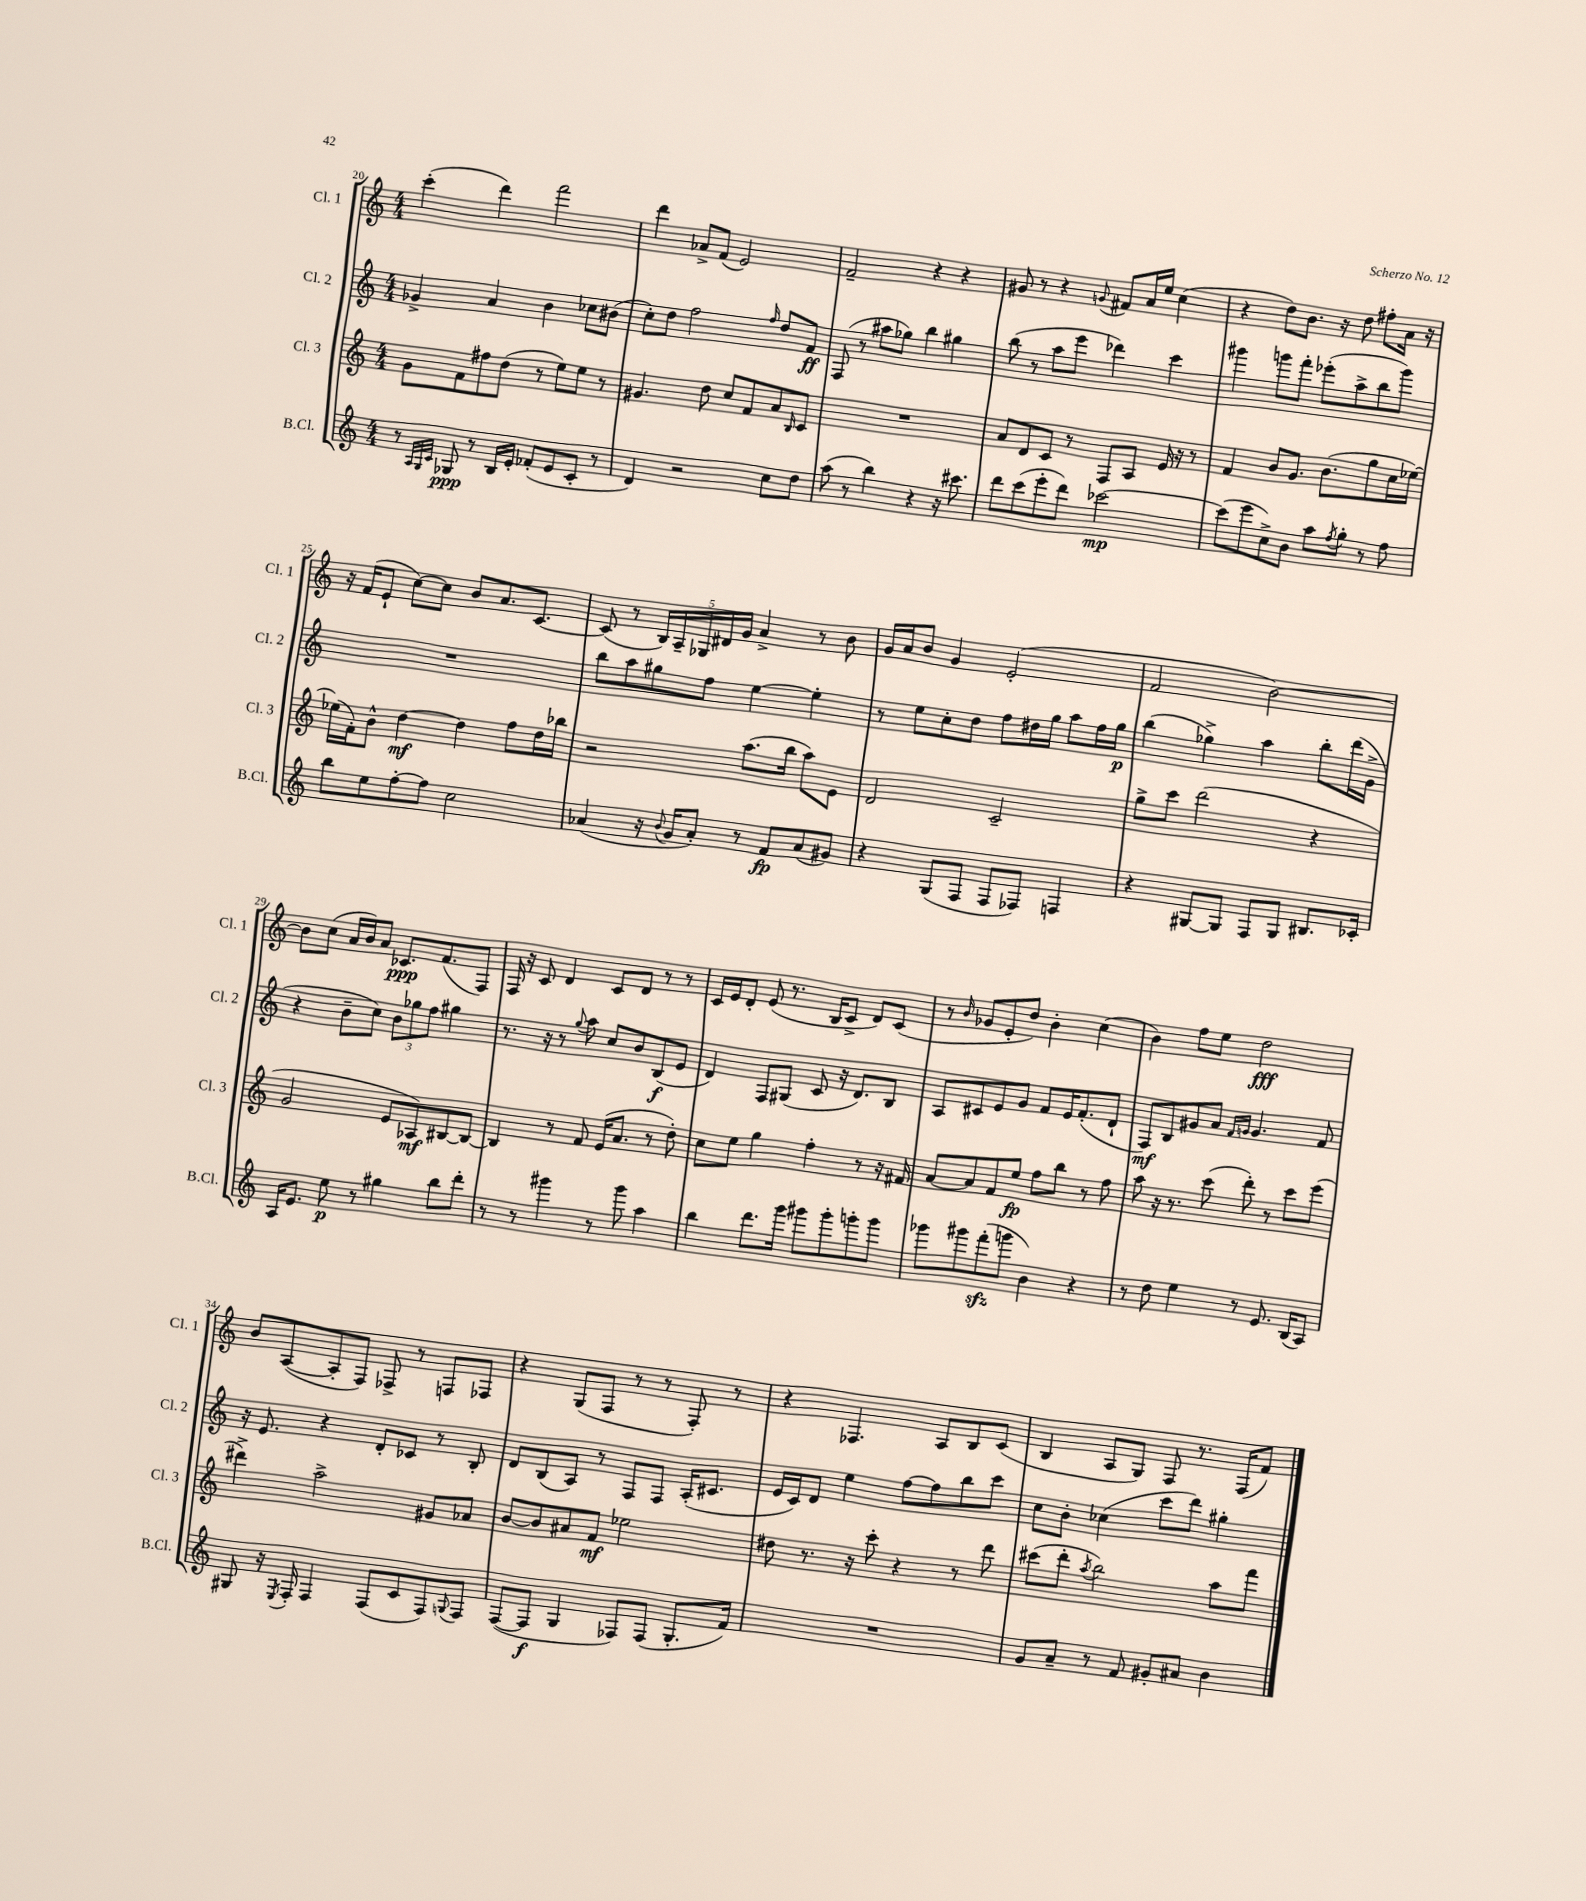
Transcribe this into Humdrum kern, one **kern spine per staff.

**kern	**dynam	**kern	**dynam	**kern	**dynam	**kern	**dynam
*part4	*part4	*part3	*part3	*part2	*part2	*part1	*part1
*staff4	*staff4	*staff3	*staff3	*staff2	*staff2	*staff1	*staff1
*I"B.Cl.	*	*I"Cl. 3	*	*I"Cl. 2	*	*I"Cl. 1	*
*I'B.Cl.	*	*I'Cl. 3	*	*I'Cl. 2	*	*I'Cl. 1	*
*clefG2	*	*clefG2	*	*clefG2	*	*clefG2	*
*k[]	*	*k[]	*	*k[]	*	*k[]	*
*M4/4	*	*M4/4	*	*M4/4	*	*M4/4	*
=20	=20	=20	=20	=20	=20	=20	=20
8r	.	8g\L	.	4g-X^/	.	(4ccc'\	.
32qqA/LLL	.	.	.	.	.	.	.
32qqG/	.	.	.	.	.	.	.
32qqc/JJJ	.	.	.	.	.	.	.
8G-X/	ppp	8f\	.	.	.	.	.
8r	.	8ff#X\	.	4a/	.	4ddd\)	.
16B/LL	.	(8dd\J	.	.	.	.	.
16e'/JJ	.	.	.	.	.	.	.
(8f-X'/L	.	8r	.	4b\	.	2fff\	.
8e/	.	8ee\L)	.	.	.	.	.
8c'/J	.	8ee\J	.	8cc-X\L	.	.	.
8r	.	8r	.	(8b#X\J	.	.	.
=21	=21	=21	=21	=21	=21	=21	=21
4d/)	.	4.g#X/	.	8cc'\L)	.	4ddd\	.
.	.	.	.	8dd\J	.	.	.
2r	.	.	.	2ff\	.	8a-X^/L	.
.	.	8dd\	.	.	.	(8f/J	.
.	.	8cc/L	.	.	.	2e/)	.
.	.	8f/	.	.	.	.	.
.	.	.	.	16qqff/	.	.	.
8cc\L	.	8a/	.	8dd/L	.	.	.
.	.	16qqB/	.	.	.	.	.
8dd\J	.	8c/J	.	8f/J	ff	.	.
=22	=22	=22	=22	=22	=22	=22	=22
(8aa\	.	1r	.	(8F/	.	2f~/	.
8r	.	.	.	8r	.	.	.
4bb\)	.	.	.	8aa#X\L	.	.	.
.	.	.	.	8gg-X\J)	.	.	.
4r	.	.	.	4bb\	.	4r	.
16r	.	.	.	4gg#X\	.	4r	.
8.ccc#X\	.	.	.	.	.	.	.
=23	=23	=23	=23	=23	=23	=23	=23
8ddd\L	.	8a/L	.	(8bb\	.	8g#X/	.
(8ccc\	.	8d/	.	8r	.	8r	.
8eee'\	.	8c/J	.	8aa\L	.	4r	.
8ddd\J)	.	8r	.	8eee\J	.	.	.
.	.	.	.	.	.	8qqgn/	.
[2ccc-X\	mp	8F/L	.	4ddd-X\)	.	8f#X/L	.
.	.	8A/J	.	.	.	16a/L	.
.	.	.	.	.	.	16ee/JJ	.
.	.	16e/	.	4ccc\	.	(4cc\	.
.	.	16r	.	.	.	.	.
.	.	8r	.	.	.	.	.
=24	=24	=24	=24	=24	=24	=24	=24
(8ccc-\L]	.	4f/	.	4ggg#X\	.	4r	.
8eee\	.	.	.	.	.	.	.
8cc^\)	.	8b/L	.	8gggn\L	.	8dd\L)	.
8b\J	.	8.g/J	.	8fff'\J	.	8.b\J	.
8aa\L	.	.	.	(8eee-X'\L	.	.	.
.	.	(8.b\L	.	.	.	16r	.
8qff/	.	.	.	.	.	.	.
8gg'\J	.	.	.	8aa^\	.	8dd\	.
8r	.	8gg\	.	8bb\	.	8ff#X'\L	.
8ff\	.	16cc\L	.	8ggg\J)	.	16a\Jk	.
.	.	[16ee-X\JJ)	.	.	.	16r	.
!!LO:LB:g=z
=25	=25	=25	=25	=25	=25	=25	=25
8bb\L	.	(16ee-X\LL]	.	1r	.	16r	.
.	.	16f'\J)	.	.	.	(16f/KL	.
8ee\	.	8b^^\J	.	.	.	8e`/J	.
[8ff'\	.	[4dd\	mf	.	.	[8cc\L)	.
8ff\J]	.	.	.	.	.	8cc\J]	.
2cc\	.	4dd\]	.	.	.	8b/L	.
.	.	.	.	.	.	8.a/	.
.	.	8ff\L	.	.	.	.	.
.	.	.	.	.	.	[8.c/J	.
.	.	16dd\L	.	.	.	.	.
.	.	16bb-X\JJ	.	.	.	.	.
=26	=26	=26	=26	=26	=26	=26	=26
(4a-X/	.	2r	.	8bb\L	.	(8c/]	.
.	.	.	.	8aa\	.	8r	.
16r	.	.	.	8gg#X\	.	20B/LL)	.
.	.	.	.	.	.	20A~/	.
8qqb/	.	.	.	.	.	.	.
16g/KL	.	.	.	.	.	.	.
.	.	.	.	.	.	20G-X/	.
8a-'/J)	.	.	.	8ff\J	.	.	.
.	.	.	.	.	.	20d#X/	.
.	.	.	.	.	.	20g/JJ	.
8r	.	(8.aa\L	.	[4ee\	.	4a^/	.
8f/L	fp	.	.	.	.	.	.
.	.	16bb\Jk	.	.	.	.	.
(8a-/	.	8aa\L)	.	4ee'\]	.	8r	.
8g#X/J)	.	8e\J	.	.	.	8b\	.
=27	=27	=27	=27	=27	=27	=27	=27
4r	.	2d/	.	8r	.	16g/LL	.
.	.	.	.	.	.	16a/J	.
.	.	.	.	8ee\L	.	8b/J	.
(8G/L	.	.	.	8cc'\	.	4g/	.
8F/J	.	.	.	8dd\J	.	.	.
8F/L	.	2c~/	.	8ff\L	.	(2e'/	.
8F-X/J)	.	.	.	16dd#X\L	.	.	.
.	.	.	.	16gg\JJ	.	.	.
4Fn/	.	.	.	8aa\L	.	.	.
.	.	.	.	16ff\L	.	.	.
.	.	.	.	16gg\JJ	p	.	.
=28	=28	=28	=28	=28	=28	=28	=28
4r	.	8gg^\L	.	(4bb\	.	2f/	.
.	.	8ccc\J	.	.	.	.	.
[8G#X/L	.	(2ddd\	.	4gg-X^\)	.	.	.
8G#/J]	.	.	.	.	.	.	.
8F/L	.	.	.	4aa\	.	[2b\)	.
8G#/J	.	.	.	.	.	.	.
8.B#X/L	.	4r	.	8bb'\L	.	.	.
.	.	.	.	(16ddd\L	.	.	.
16c-X'/Jk	.	.	.	16g^\JJ	.	.	.
!!LO:LB:g=z
=29	=29	=29	=29	=29	=29	=29	=29
16A/KL	.	2g/	.	4r	.	8b\L]	.
8.e/J	.	.	.	.	.	.	.
.	.	.	.	.	.	(8cc\J	.
8ee\	p	.	.	8b~\L	.	16a/LL	.
.	.	.	.	.	.	16b/J)	.
8r	.	.	.	8cc\J)	.	8a/J	.
4gg#X\	.	8e/L	.	12b\L	.	8.c-X/L	ppp
.	.	.	.	12gg-X\	.	.	.
.	.	8A-X/)	mf	.	.	.	.
.	.	.	.	12ff\J	.	.	.
.	.	.	.	.	.	(8.f/	.
8bb\L	.	[8B#X/	.	4gg#X\	.	.	.
8ddd'\J	.	8B#/J_	.	.	.	8F/J)	.
=30	=30	=30	=30	=30	=30	=30	=30
8r	.	4B#/]	.	8.r	.	16F/	.
.	.	.	.	.	.	16r	.
8r	.	.	.	.	.	8c/	.
.	.	.	.	16r	.	.	.
4ggg#X\	.	8r	.	8r	.	4d/	.
.	.	.	.	8qqgg/	.	.	.
.	.	8f/	.	8aa\	.	.	.
8r	.	(16e/KL	.	8cc/L	.	8c/L	.
.	.	8.a/J	.	.	.	.	.
8ggg#\	.	.	.	8b/	.	8d/J	.
4aa\	.	8r	.	(8B/	f	8r	.
.	.	8dd'\)	.	8e/J	.	8r	.
=31	=31	=31	=31	=31	=31	=31	=31
4bb\	.	8cc\L	.	4d/)	.	16c/LL	.
.	.	.	.	.	.	16e/J	.
.	.	8ee\J	.	.	.	8d'/J	.
8.ddd\L	.	4gg\	.	8F/L	.	(8e/	.
.	.	.	.	(8G#X/J	.	8.r	.
16ggg\Jk	.	.	.	.	.	.	.
8ggg#X\L	.	4ff'\	.	8c/	.	.	.
.	.	.	.	.	.	16B/KL	.
8ggg#'\	.	.	.	16r	.	8c^/J	.
.	.	.	.	8.d/L)	.	.	.
8gggn'\	.	8r	.	.	.	8d/L)	.
8ggg\J	.	16r	.	8B/J	.	(8c/J	.
.	.	16f#X/	.	.	.	.	.
=32	=32	=32	=32	=32	=32	=32	=32
8ggg-X\L	.	[8a/L	.	8A/L	.	8r	.
.	.	.	.	.	.	16qqb/	.
8ggg#X\	.	8a/]	.	8c#X/	.	8g-X/L	.
(8fffzz'\	.	8f/	.	8e/	.	8e'/	.
8gggn\J	.	8ee/J	fp	8g/J	.	8dd/J)	.
4b\)	.	8ff\L	.	8f/L	.	4b'\	.
.	.	8bb\J	.	16e/K	.	.	.
.	.	.	.	(8.f'/	.	.	.
4r	.	8r	.	.	.	(4cc\	.
.	.	8ff\	.	8d`/J	.	.	.
=33	=33	=33	=33	=33	=33	=33	=33
8r	.	8aa\	.	8F/L)	mf	4b\)	.
8dd\	.	16r	.	8B/	.	.	.
.	.	8.r	.	.	.	.	.
4ee\	.	.	.	8g#X/	.	8ff\L	.
.	.	(8ccc\	.	8a/J	.	8ee\J	.
.	.	.	.	16qqf/LL	.	.	.
.	.	.	.	16qqgn/JJ	.	.	.
8r	.	8ddd'\)	.	4.g/	.	2dd\	fff
8.e/	.	8r	.	.	.	.	.
.	.	8ccc\L	.	.	.	.	.
(16B/KL	.	.	.	.	.	.	.
8A/J)	.	(8eee\J	.	8f/	.	.	.
!!LO:LB:g=z
=34	=34	=34	=34	=34	=34	=34	=34
8G#X/	.	4ddd#X^\)	.	16r	.	8b/L	.
.	.	.	.	8.e/	.	.	.
16r	.	.	.	.	.	([8A/	.
8qE/	.	.	.	.	.	.	.
16F'/	.	.	.	.	.	.	.
4F/	.	2aa^\	.	4r	.	8A'/]	.
.	.	.	.	.	.	8F/J)	.
(8F/L	.	.	.	8d'/L	.	8F-X^/	.
8c/	.	.	.	8c-X/J	.	8r	.
8F/)	.	8g#X/L	.	8r	.	8Fn/L	.
8qqGn/	.	.	.	.	.	.	.
8F/J	.	8a-X/J	.	8B'/	.	8F-X/J	.
=35	=35	=35	=35	=35	=35	=35	=35
([8F/L	.	[8b/L	.	8d/L	.	4r	.
8F/J]	f	8b/]	.	(8B/	.	.	.
4G/	.	8a#X/	.	8A/J)	.	(8G/L	.
.	.	8f/J	mf	8r	.	8F/J	.
8F-X/L)	.	2ee-X\	.	8F/L	.	8r	.
(8F-/J	.	.	.	8F/J	.	8r	.
8.G'/L	.	.	.	(16A'/KL	.	8F'/)	.
.	.	.	.	8.c#X/J	.	.	.
.	.	.	.	.	.	8r	.
16f/Jk)	.	.	.	.	.	.	.
=36	=36	=36	=36	=36	=36	=36	=36
1r	.	8dd#X\	.	16e/LL	.	4r	.
.	.	.	.	16c/J)	.	.	.
.	.	8.r	.	8d/J	.	.	.
.	.	.	.	4ee\	.	4.F-X/	.
.	.	16r	.	.	.	.	.
.	.	8ccc'\	.	.	.	.	.
.	.	4r	.	[8ff\L	.	.	.
.	.	.	.	8ff\]	.	8A/L	.
.	.	8r	.	8bb\	.	8B/	.
.	.	8ddd\	.	8ccc\J	.	(8c/J	.
=37	=37	=37	=37	=37	=37	=37	=37
8g/L	.	(8ccc#X\L	.	8cc\L	.	4B/	.
8a~/J	.	8ddd'\J	.	8b'\J	.	.	.
.	.	8qaa/	.	.	.	.	.
8r	.	2bb\)	.	(4cc-X\	.	8A/L	.
8f/	.	.	.	.	.	8G/J)	.
8g#X'/L	.	.	.	8ccc\L	.	8F/	.
8a#X/J	.	.	.	8ddd\J)	.	8.r	.
4b\	.	8aa\L	.	4gg#X'\	.	.	.
.	.	.	.	.	.	(16F/KL	.
.	.	8fff\J	.	.	.	8f/J)	.
==	==	==	==	==	==	==	==
*-	*-	*-	*-	*-	*-	*-	*-
